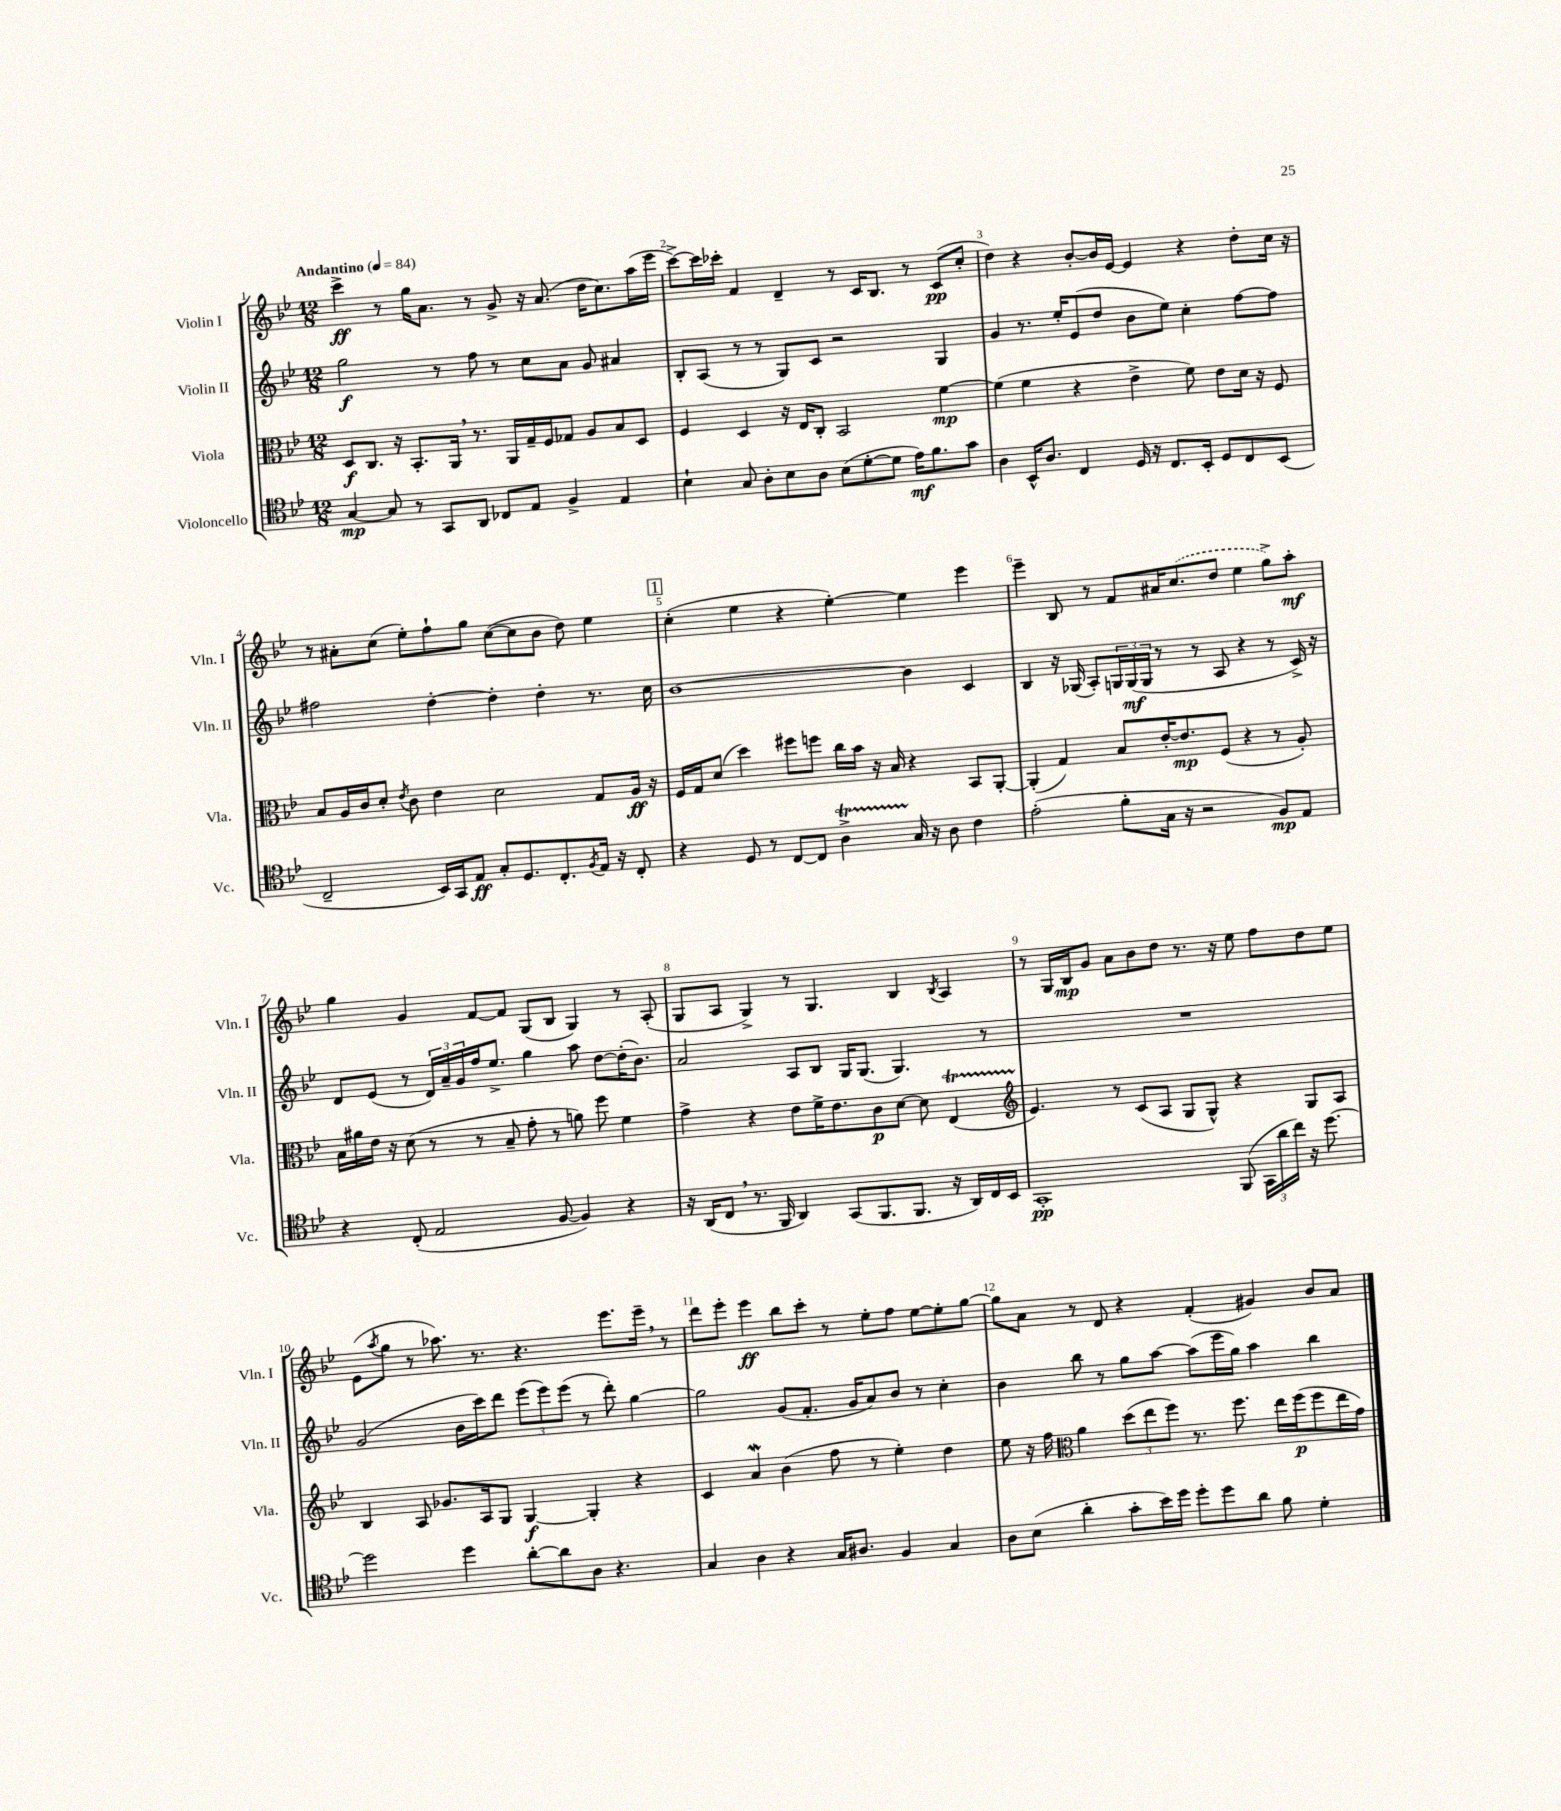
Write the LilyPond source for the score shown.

<<
\new StaffGroup <<
\new Staff = "s0" \with { instrumentName = "Violin I" shortInstrumentName = "Vln. I" } {
    \clef treble \key bes \major \numericTimeSignature \time 12/8 \tempo "Andantino" 4 = 84
    c'''4->\ff r8 g''16 a'8. r8 g'8-> r16 a'8.( d''16 c''8.) a''16( ees'''16 |
    c'''8~->) c'''16 ces'''16-. f'4 d'4-- r8 c'16 bes8. r8 c'8\pp( c''8-. |
    d''4) r4 bes'8~-. bes'16 ees'16~ ees'4 r4 d''8-. c''16 r16 |
    r8 ais'8-. c''8( ees''8-.) f''8-! g''8 c''8~( c''8 bes'8 d''8) ees''4 |
    \mark \markup { \box "1" } c''4-.( ees''4 r4 ees''4~-.) ees''4 ees'''4 |
    ees'''4-- bes8 r8 f'8 ais'16 \once \slurDashed c''8.( d''8 ees''4 g''8->) a''8-.\mf |
    g''4 g'4 f'8~ f'8 g8( bes8 g4) r8 a8-.( |
    g8 a8 g4->) r8 g4. bes4 \acciaccatura { bes8 } a4 |
    r8 g16 bes16\mp g'8 a'8 bes'8 d''8 r8. r16 ees''8 f''8 d''8 ees''8 |
    ees'8( \acciaccatura { a''8 } g''8 r8 aes''8.) r8. r4. ees'''8. ees'''16-- \breathe r8 |
    d'''8 ees'''8-. ees'''4\ff bes''8 c'''8-. r8 ees''8-. f''8 ees''8~ ees''8-. g''8~ |
    g''8 a'8 r8 d'8 r4 f'4-.( gis'4) bes'8 a'8 \bar "|." |
}
\new Staff = "s1" \with { instrumentName = "Violin II" shortInstrumentName = "Vln. II" } {
    \clef treble \key bes \major \numericTimeSignature \time 12/8
    g''2\f r8 f''8 r8 c''8 a'8 g'8 ais'4 |
    bes8-. a8( r8 r8 g8) c'8 r2 g4 |
    g'4 r8. ees''16-. ees'8( d''8 bes'8 ees''8) c''4-. f''8~ f''8 |
    fis''2 d''4~-. d''4-. d''4-. r8. c''16 |
    \mark \markup { \box "1" } bes'1~ bes'4 c'4 |
    bes4 r16 ges16( a8-.) \tuplet 3/2 { g16 g16\mf( g16 } r8 r8 a8 r4 r8 c'16->) r16 |
    d'8 ees'8( r8 \tuplet 3/2 { d'16) a'16-- g'16 } f''16 ees''8.-> g''4 a''8 d''8~ d''16-.( bes'8.) |
    a'2 a8 bes8 g16 g8.( g4.) r8 |
    R1. |
    g'2( bes'16 c'''16) d'''8 \tuplet 3/2 { ees'''8( ees'''8) ees'''8( } r8 d'''8-.) g''4~ |
    g''2 g'8( f'8.-. g'16 a'8) bes'8 r8 c''4-. |
    bes'4 bes''8 r8 g''8 a''8~ a''8( ees'''16 g''16) a''4 bes''4 \bar "|." |
}
\new Staff = "s2" \with { instrumentName = "Viola" shortInstrumentName = "Vla." } {
    \clef alto \key bes \major \numericTimeSignature \time 12/8
    d8\f c8. r16 bes,8.-. a,16 \breathe r8. a,16 g16-- f16 ges8 a8 bes8 d8 |
    f4 d4 r16 ees16 c8-. bes,2 f'4~\mp |
    f'4( f'4 r4 ees'4-> f'8) ees'8 d'16 r16 f8 |
    bes8 a16 c'16 d'8-. \acciaccatura { ees'8 } c'8 ees'4 d'2 g8 a16\ff r16 |
    \mark \markup { \box "1" } f16 g16 d'8( d''4) fis''8 f''8 c''16 bes'16 r16 bes16 r4 bes,8 a,8~-. |
    a,4-.( g4) bes8 ees'16~-. ees'8.\mp f8( r4 r8 a8-.) |
    bes16 ais'16 ees'16 r16 d'8( r8 r8 bes8-- g'8-. r8 a'8) f''8 f'4 |
    g'4-> r4 ees'8 f'16-> ees'8. c'8\p d'8~ d'8 ees4\startTrillSpan( |
    \clef treble ees'4.\stopTrillSpan) r8 c'8( a8 g8 g8-^) r4 g8 a8 |
    bes4 a8 ges'8. a16 g8 g4~\f g4-. r4 |
    c'4 a'4\mordent bes'4( f''8 r8 ees''4-.) d''4 |
    ees''8 r16 f''16 \clef alto a'4 \tuplet 3/2 { d''8( ees''8 f''8) } r8. f''8. ees''16 f''16\p( f''8 ees''16 g'16) \bar "|." |
}
\new Staff = "s3" \with { instrumentName = "Violoncello" shortInstrumentName = "Vc." } {
    \clef tenor \key bes \major \numericTimeSignature \time 12/8
    g4~\mp g8 r8 g,8 a,8 ces8 ees8 f4-> ees4 |
    bes4-! g8 a8-. bes8 a8 bes8( d'8~-. d'8 ees'16\mf) f'8. g'8 |
    a4 bes,16-^ a8. c4 d16 r16 c8. bes,16-. d8 c8 bes,8( |
    c2-- bes,16) g,16 ees8\ff g8-. d8. c8.-. \acciaccatura { f8 } ees16 r16 c8-. |
    \mark \markup { \box "1" } r4 d8 r8 c8~ c8 a4->\startTrillSpan g16\stopTrillSpan r16 a8 c'4 |
    ees'2-.( f'8-. g16 r16 r2 f8\mp) ees8 |
    r4 c8-.( ees2 f8~ f4) r4 |
    r16 a,16( c8 \breathe r8. f,16 a,4) g,8( f,8. f,8. r16 a,16) c16 bes,16 |
    g,1-.\pp f,8( \tuplet 3/2 { g,16 a'16 c''16) } r16 d''8.~ |
    d''2 d''4 a'8~-. a'8 a8 r4. |
    g4 a4 r4 g16 ais8. f4 g4 |
    a8 bes8( a'4-. g'8-. bes'16) d''16 d''8-. d''8 a'8 f'8 d'4-. \bar "|." |
}
>>
>>
\layout { \context { \Score \override BarNumber.break-visibility = ##(#f #t #t) barNumberVisibility = #all-bar-numbers-visible } }
